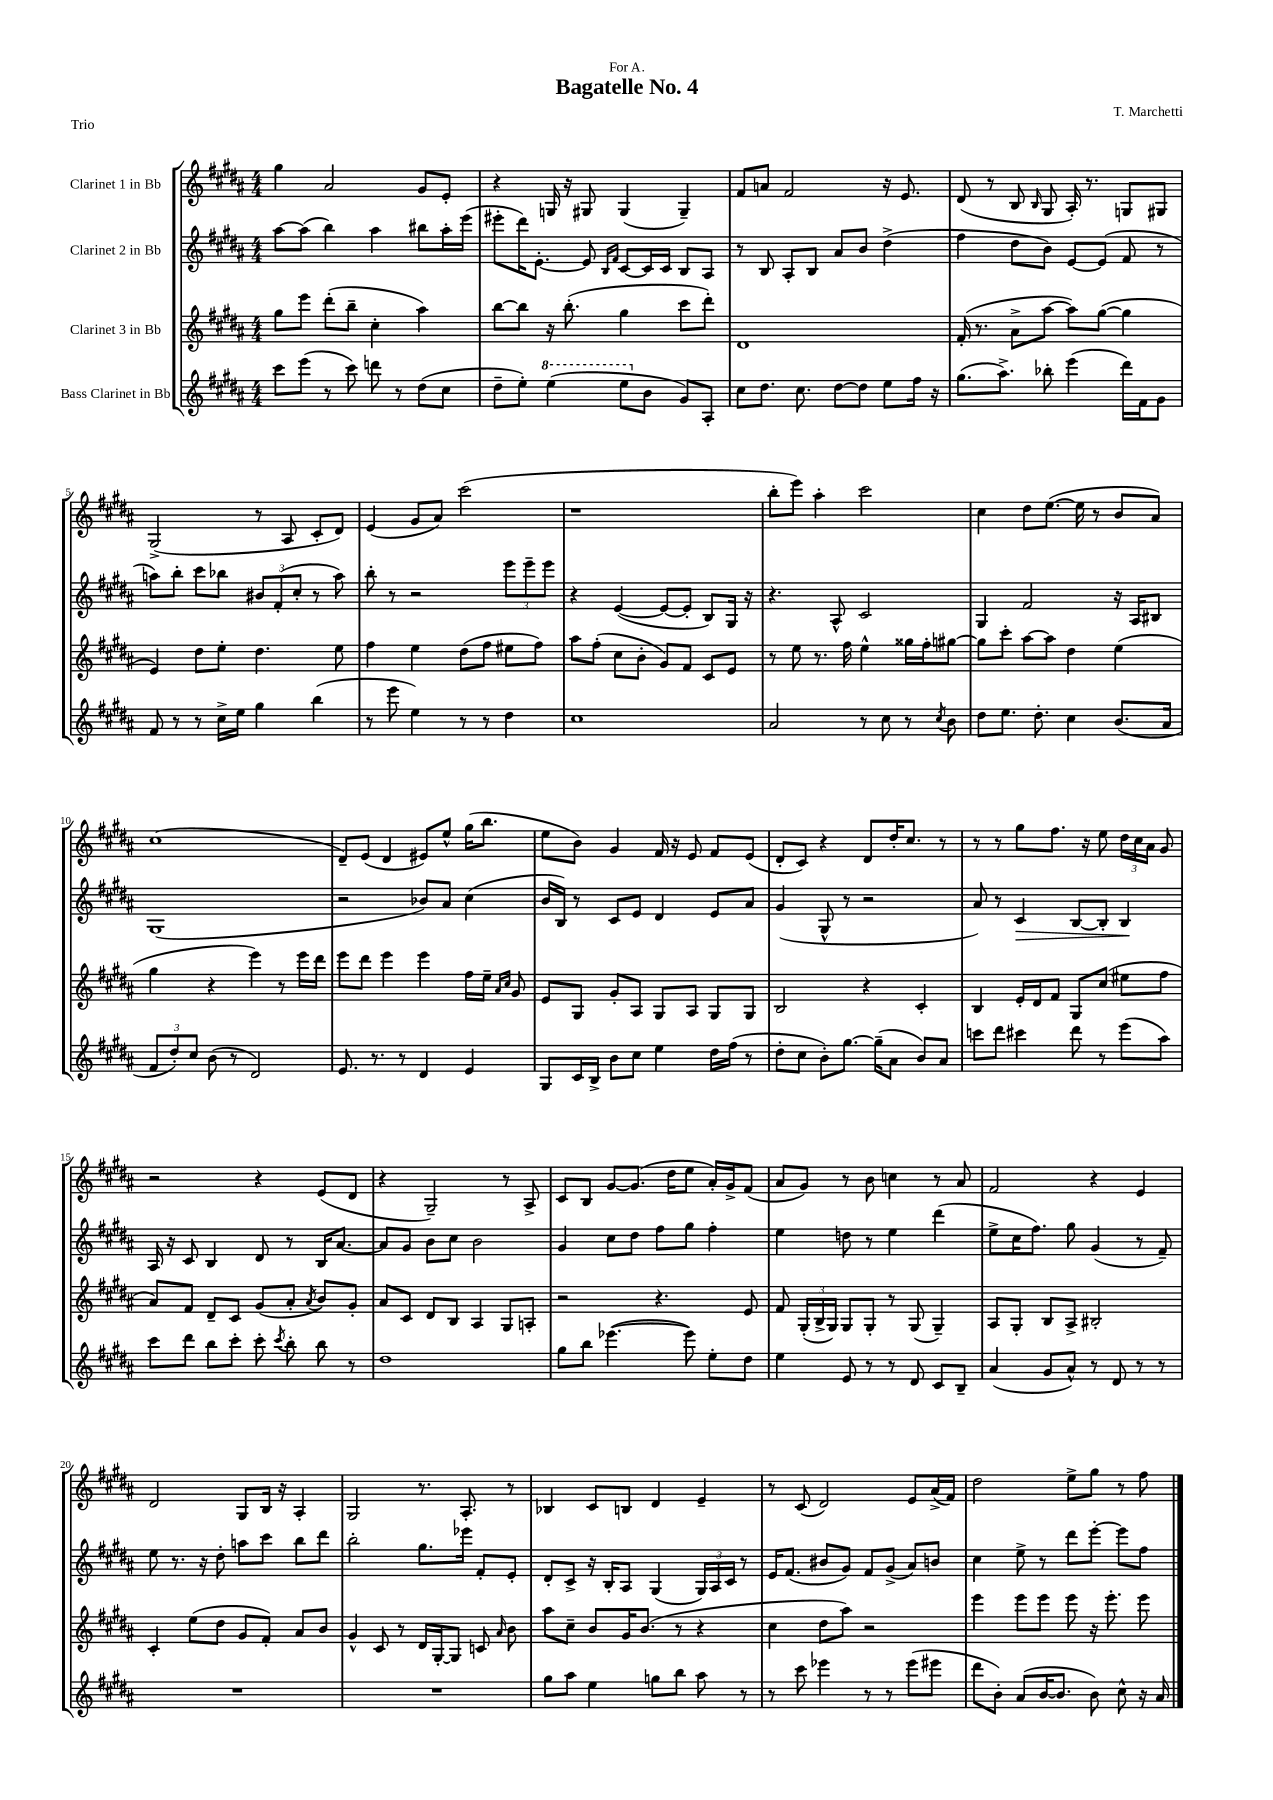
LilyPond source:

\header { title = "Bagatelle No. 4" composer = "T. Marchetti" dedication = "For A." piece = "Trio" }
<<
\new StaffGroup <<
\new Staff = "s0" \with { instrumentName = "Clarinet 1 in Bb" } {
    \clef treble \key b \major \numericTimeSignature \time 4/4
    \autoBeamOff gis''4 ais'2 gis'8[ e'8]-. |
    r4 g16 r16 gis8 gis4( gis4--) |
    fis'8[ a'8] fis'2 r16 e'8. |
    dis'8( r8 b8 \grace { b16 } gis8 ais16-.) r8. g8[ gis8] |
    gis2->( r8 ais8 cis'8[-. dis'8]) |
    e'4( gis'8[ ais'8]) cis'''2( |
    r1 |
    b''8[-. e'''8]) ais''4-. cis'''2 |
    cis''4 dis''8[ e''8.]~( e''16 r8 b'8[ ais'8]) |
    cis''1( |
    dis'8[--) e'8]( dis'4 eis'8[) e''8]-^ gis''16[( b''8.] |
    e''8[ b'8]) gis'4 fis'16 r16 e'8 fis'8[ e'8]( |
    dis'8[-. cis'8]) r4 dis'8[ dis''16-. cis''8.] r8 |
    r8 r8 gis''8[ fis''8.] r16 e''8 \tuplet 3/2 { dis''16[ cis''16 ais'16] } gis'8 |
    r2 r4 e'8[( dis'8] |
    r4 gis2--) r8 ais8-> |
    cis'8[ b8] gis'8[~ gis'8.]( dis''16[ e''8] ais'16[-.) gis'16-> fis'8]( |
    ais'8[ gis'8]) r8 b'8 c''4 r8 ais'8 |
    fis'2 r4 e'4 |
    dis'2 gis8[ b16] r16 ais4-. |
    gis2 r8. ais8.-. r8 |
    bes4 cis'8[ b8] dis'4 e'4-- |
    r8 cis'8( dis'2) e'8[ ais'16->( fis'16]) |
    dis''2 e''8[-> gis''8] r8 fis''8 \bar "|." |
}
\new Staff = "s1" \with { instrumentName = "Clarinet 2 in Bb" } {
    \clef treble \key b \major \numericTimeSignature \time 4/4
    \autoBeamOff ais''8[~ ais''8]( b''4) ais''4 bis''8[ ais''16-. e'''16]( |
    eis'''8[-. dis'''16) e'8.]~-. e'8 \grace { b16[ fis'16] } cis'8[~ cis'16 cis'16] b8[ ais8] |
    r8 b8 ais8[-. b8] ais'8[ b'8] dis''4->( |
    fis''4 dis''8[ b'8]) e'8[~ e'8]( fis'8 r8 |
    a''8[) b''8]-. cis'''8[ bes''8] \tuplet 3/2 { bis'8[ fis'8-.( cis''8]-. } r8 a''8) |
    b''8-. r8 r2 \tuplet 3/2 { e'''8[ e'''8-- e'''8] } |
    r4 e'4~( e'8[~ e'8]-. b8[) gis16] r16 |
    r4. ais8-^ cis'2 |
    gis4 fis'2 r16 ais16[ bis8] |
    gis1( |
    r2 bes'8[) ais'8] cis''4( |
    b'16[ b16]) r8 cis'8[ e'8] dis'4 e'8[ ais'8] |
    gis'4( gis8-^ r8 r2 |
    ais'8) r8 cis'4\> b8[~ b8]-. b4\! |
    ais16 r16 cis'8 b4 dis'8 r8 b16[ ais'8.]~ |
    ais'8[ gis'8] b'8[ cis''8] b'2 |
    gis'4 cis''8[ dis''8] fis''8[ gis''8] fis''4-. |
    e''4 d''8 r8 e''4 dis'''4( |
    e''8[-> cis''16 fis''8.]) gis''8 gis'4( r8 fis'8--) |
    e''8 r8. r16 dis''8-. a''8[ cis'''8] b''8[ dis'''8] |
    b''2-. gis''8.[ ees'''16] fis'8[-. e'8]-. |
    dis'8[-. cis'8]-> r16 b16[-. ais8] gis4( \tuplet 3/2 { gis16[) ais16 cis'16] } r8 |
    e'16[ fis'8.]( bis'8[ gis'8]) fis'8[ gis'8]->( ais'8[) b'8] |
    cis''4 e''8-> r8 dis'''8[ e'''8]~-. e'''8[ fis''8] \bar "|." |
}
\new Staff = "s2" \with { instrumentName = "Clarinet 3 in Bb" } {
    \clef treble \key b \major \numericTimeSignature \time 4/4
    \autoBeamOff gis''8[ e'''8] dis'''8[-.( b''8]-- cis''4-. ais''4) |
    b''8[~ b''8] r16 b''8.-.( gis''4 cis'''8[ dis'''8]-.) |
    dis'1 |
    fis'16-.( r8. ais'8[-> ais''8]~ ais''8[) gis''8]~( gis''4 |
    e'4) dis''8[ e''8]-. dis''4. e''8 |
    fis''4 e''4 dis''8[( fis''8] eis''8[ fis''8]) |
    ais''8[ fis''8]-.( cis''8[ b'8]-. gis'8[) fis'8] cis'8[ e'8] |
    r8 e''8 r8. fis''16 e''4-^ gisis''16[ fis''16-. gis''8]~ |
    gis''8[ cis'''8]-. ais''8[~ ais''8] dis''4 e''4( |
    gis''4 r4 e'''4) r8 e'''16[ dis'''16] |
    e'''8[ dis'''8] e'''4 e'''4 fis''16[ e''16]-- \grace { ais'16[ cis''16] } gis'8 |
    e'8[ gis8] gis'8[-. ais8] gis8[ ais8] gis8[ gis8] |
    b2 r4 cis'4-. |
    b4 e'16[-. dis'16 fis'8] gis8[ cis''8]( eis''8[ fis''8] |
    ais'8[) fis'8] dis'8[-- cis'8] gis'8[( ais'8]-. \acciaccatura { ais'8 } b'8[) gis'8]-. |
    ais'8[ cis'8] dis'8[ b8] ais4 gis8[ a8]-. |
    r2 r4. e'8 |
    fis'8 \tuplet 3/2 { gis16[-.( b16-> gis16]) } gis8[ gis8]-. r8 gis8( gis4--) |
    ais8[ gis8]-. b8[ ais8]-> bis2-. |
    cis'4-. e''8[( dis''8] gis'8[ fis'8]-.) ais'8[ b'8] |
    gis'4-^ cis'8 r8 dis'16[ gis16~-. gis8] c'8 \grace { ais'16 } b'8 |
    ais''8[ cis''8]-- b'8[ gis'16 b'8.]( r8 r4 |
    cis''4 dis''8[ ais''8]) r2 |
    e'''4 e'''8[ e'''8] e'''8 r16 e'''8.-. e'''8 \bar "|." |
}
\new Staff = "s3" \with { instrumentName = "Bass Clarinet in Bb" } {
    \clef treble \key b \major \numericTimeSignature \time 4/4
    \autoBeamOff cis'''8[ e'''8]( r8 cis'''8) d'''8 r8 dis''8[( cis''8] |
    dis''8[-- e''8]-.) \ottava #1 e'''4( e'''8[ \ottava #0 b'8] gis'8[) ais8]-. |
    cis''8[ dis''8.] cis''8. dis''8[~ dis''8] e''8[ fis''16] r16 |
    gis''8.[( ais''8.]->) bes''8-. e'''4( dis'''16[) fis'16 gis'8] |
    fis'8 r8 r8 cis''16[-> e''16] gis''4 b''4( |
    r8 e'''8 e''4) r8 r8 dis''4 |
    cis''1 |
    ais'2 r8 cis''8 r8 \acciaccatura { cis''8 } b'8 |
    dis''8[ e''8.] dis''8.-. cis''4 b'8.[( ais'16] |
    \tuplet 3/2 { fis'8[ dis''8-.) cis''8] } b'8( r8 dis'2) |
    e'8. r8. r8 dis'4 e'4 |
    gis8[ cis'16 b16]-> b'8[ cis''8] e''4 dis''16[ fis''16]( r8 |
    dis''8[-. cis''8] b'8[-.) gis''8.]~ gis''16[--( ais'8] b'8[) ais'8] |
    c'''8[ dis'''8] cis'''4 dis'''8 r8 e'''8[( ais''8]) |
    cis'''8[ dis'''8] b''8[ cis'''8]-. cis'''8-. \acciaccatura { cis'''8 } b''8-. b''8 r8 |
    dis''1 |
    gis''8[ b''8] ees'''4.~( ees'''8) e''8[-. dis''8] |
    e''4 e'8 r8 r8 dis'8 cis'8[ b8]-- |
    ais'4( gis'8[ ais'8]-^) r8 dis'8 r8 r8 |
    R1 |
    R1 |
    gis''8[ ais''8] e''4 g''8[ b''8] ais''8 r8 |
    r8 cis'''8 ees'''4 r8 r8 ees'''8[( eis'''8] |
    dis'''8[ b'8]-.) ais'8[( b'16~ b'8.] b'8) cis''8-^ r16 ais'16 \bar "|." |
}
>>
>>
